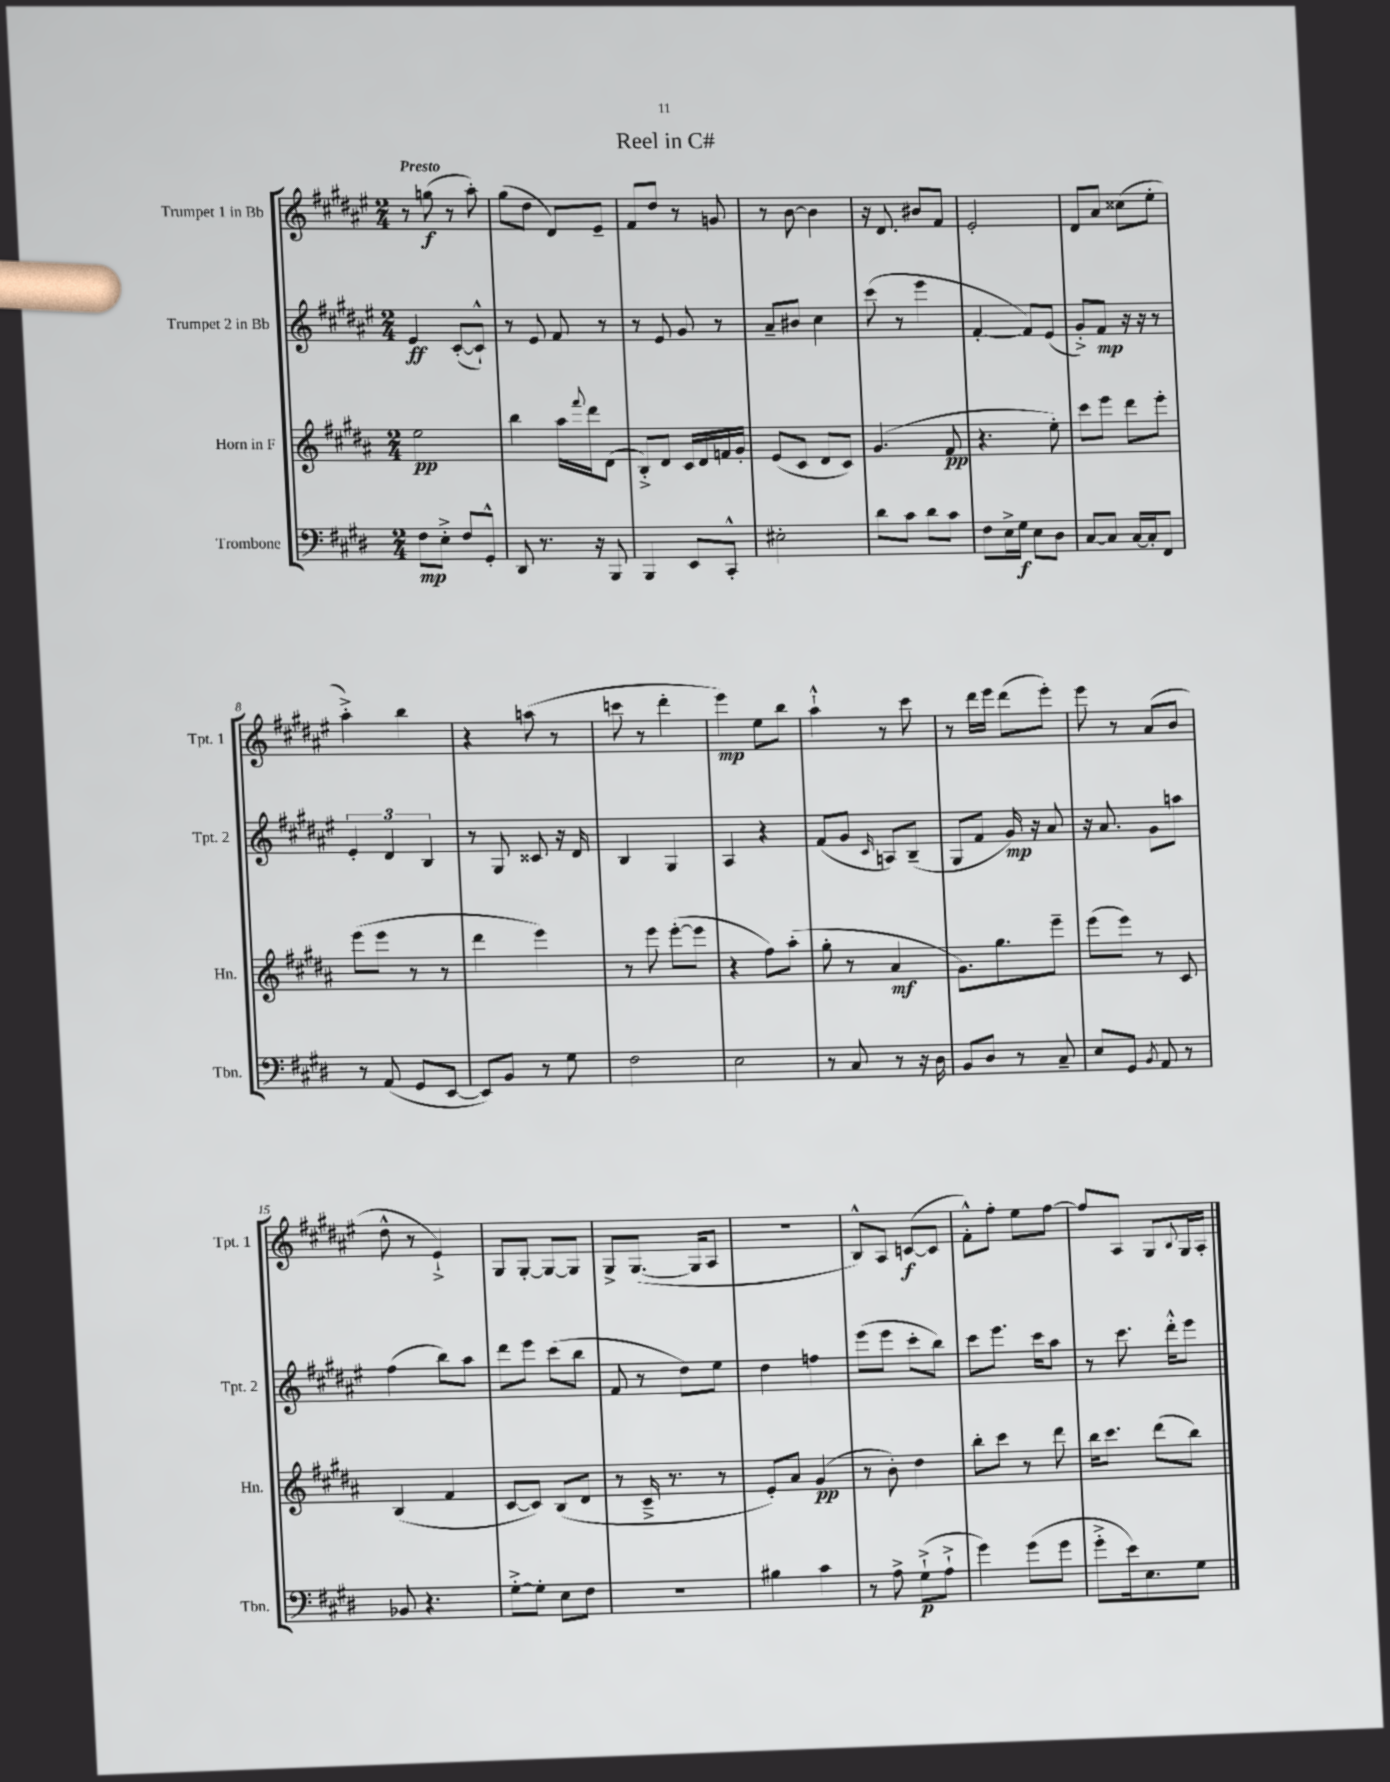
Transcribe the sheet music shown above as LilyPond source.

\header { title = "Reel in C#" }
<<
\new StaffGroup <<
\new Staff = "s0" \with { instrumentName = "Trumpet 1 in Bb" shortInstrumentName = "Tpt. 1" } {
    \clef treble \key fis \major \numericTimeSignature \time 2/4 \tempo "Presto"
    r8 g''8\f( r8 ais''8-.) |
    gis''8( dis''8 dis'8) eis'8-- |
    fis'8 dis''8 r8 g'8 |
    r8 b'8~ b'4 |
    r16 dis'8. bis'8 fis'8 |
    eis'2-. |
    dis'8 ais'8 cisis''8( eis''8-. |
    ais''4-.->) b''4 |
    r4 a''8( r8 |
    c'''8 r8 dis'''4-. |
    eis'''4\mp) eis''8 b''8 |
    ais''4-!-^ r8 cis'''8 |
    r8 dis'''16 eis'''16 dis'''8( eis'''8-.) |
    eis'''8 r8 ais'8( b'8 |
    dis''8-^ r8 eis'4-!->) |
    gis8 gis8~-. gis8~ gis8 |
    gis8-> gis8.~( gis16 ais8 |
    r2 |
    b8-^) ais8 c'8~\f( c'8 |
    fis'8-.-^) fis''8-. eis''8 fis''8~ |
    fis''8 ais8 gis8 \appoggiatura { b8 } gis16 ais16-. \bar "|." |
}
\new Staff = "s1" \with { instrumentName = "Trumpet 2 in Bb" shortInstrumentName = "Tpt. 2" } {
    \clef treble \key fis \major \numericTimeSignature \time 2/4
    eis'4\ff cis'8~-.( cis'8-!-^) |
    r8 eis'8 fis'8 r8 |
    r8 eis'8 gis'8 r8 |
    ais'8-- bis'8 cis''4 |
    cis'''8( r8 eis'''4 |
    fis'4~-. fis'8) eis'8( |
    gis'8-.->) fis'8\mp r16 r16 r8 |
    \tuplet 3/2 { eis'4-. dis'4 b4 } |
    r8 gis8 cisis'8 r16 dis'16 |
    b4 gis4 |
    ais4 r4 |
    fis'8( gis'8 \grace { cis'16 } a8) b8--( |
    gis8 fis'8 gis'16\mp) r16 ais'8 |
    r16 ais'8. gis'8 a''8 |
    fis''4( b''8) ais''8 |
    dis'''8 eis'''8 cis'''8( b''8 |
    fis'8 r8 dis''8) eis''8 |
    dis''4 f''4 |
    eis'''8( eis'''8 cis'''8-. b''8) |
    cis'''8 eis'''8. cis'''16 ais''8 |
    r8 cis'''8. dis'''16-.-^ eis'''8 \bar "|." |
}
\new Staff = "s2" \with { instrumentName = "Horn in F" shortInstrumentName = "Hn." } {
    \clef treble \key b \major \numericTimeSignature \time 2/4
    e''2\pp |
    b''4 ais''16 \appoggiatura { fis'''8 } dis'''16 dis'8( |
    b8-.->) dis'8 cis'16 dis'16 f'16 gis'16-. |
    e'8( cis'8 dis'8 cis'8) |
    gis'4.( fis'8\pp |
    r4. e''8-.) |
    cis'''8 e'''8 dis'''8 e'''8-. |
    e'''8( e'''8 r8 r8 |
    dis'''4 e'''4) |
    r8 e'''8 e'''8~-.( e'''8 |
    r4 fis''8) ais''8-.( |
    gis''8-. r8 ais'4\mf |
    gis'8.) gis''8. e'''8-- |
    e'''8( e'''8) r8 cis'8 |
    b4( fis'4 |
    cis'8~ cis'8) b8( dis'8 |
    r8 cis'16---> r8. r8 |
    e'8-.) ais'8 gis'4\pp( |
    r8 b'8-.) dis''4 |
    b''8-. cis'''8 r8 dis'''8 |
    b''16 cis'''8. dis'''8( b''8) \bar "|." |
}
\new Staff = "s3" \with { instrumentName = "Trombone" shortInstrumentName = "Tbn." } {
    \clef bass \key e \major \numericTimeSignature \time 2/4
    fis8\mp e8-.-> fis8 gis,8-.-^ |
    dis,8 r8. r16 b,,8 |
    b,,4 e,8 cis,8-.-^ |
    eis2-. |
    dis'8 cis'8 dis'8 cis'8 |
    fis8 e16-> gis16\f e8 dis8 |
    cis8~ cis8 cis16~ cis16-. fis,8 |
    r8 a,8( gis,8 e,8~ |
    e,8) b,8 r8 gis8 |
    fis2 |
    e2 |
    r8 cis8 r8 r16 dis16 |
    b,8 dis8 r8 cis8-- |
    e8 gis,8 \acciaccatura { b,8 } a,8 r8 |
    bes,8 r4. |
    gis8~-.-> gis8-. e8 fis8 |
    R2 |
    bis4 cis'4 |
    r8 a8-> gis8-!->\p( a8-!-> |
    gis'4) gis'8( gis'8 |
    gis'8-.-> e'16) e8. gis8 \bar "|." |
}
>>
>>
